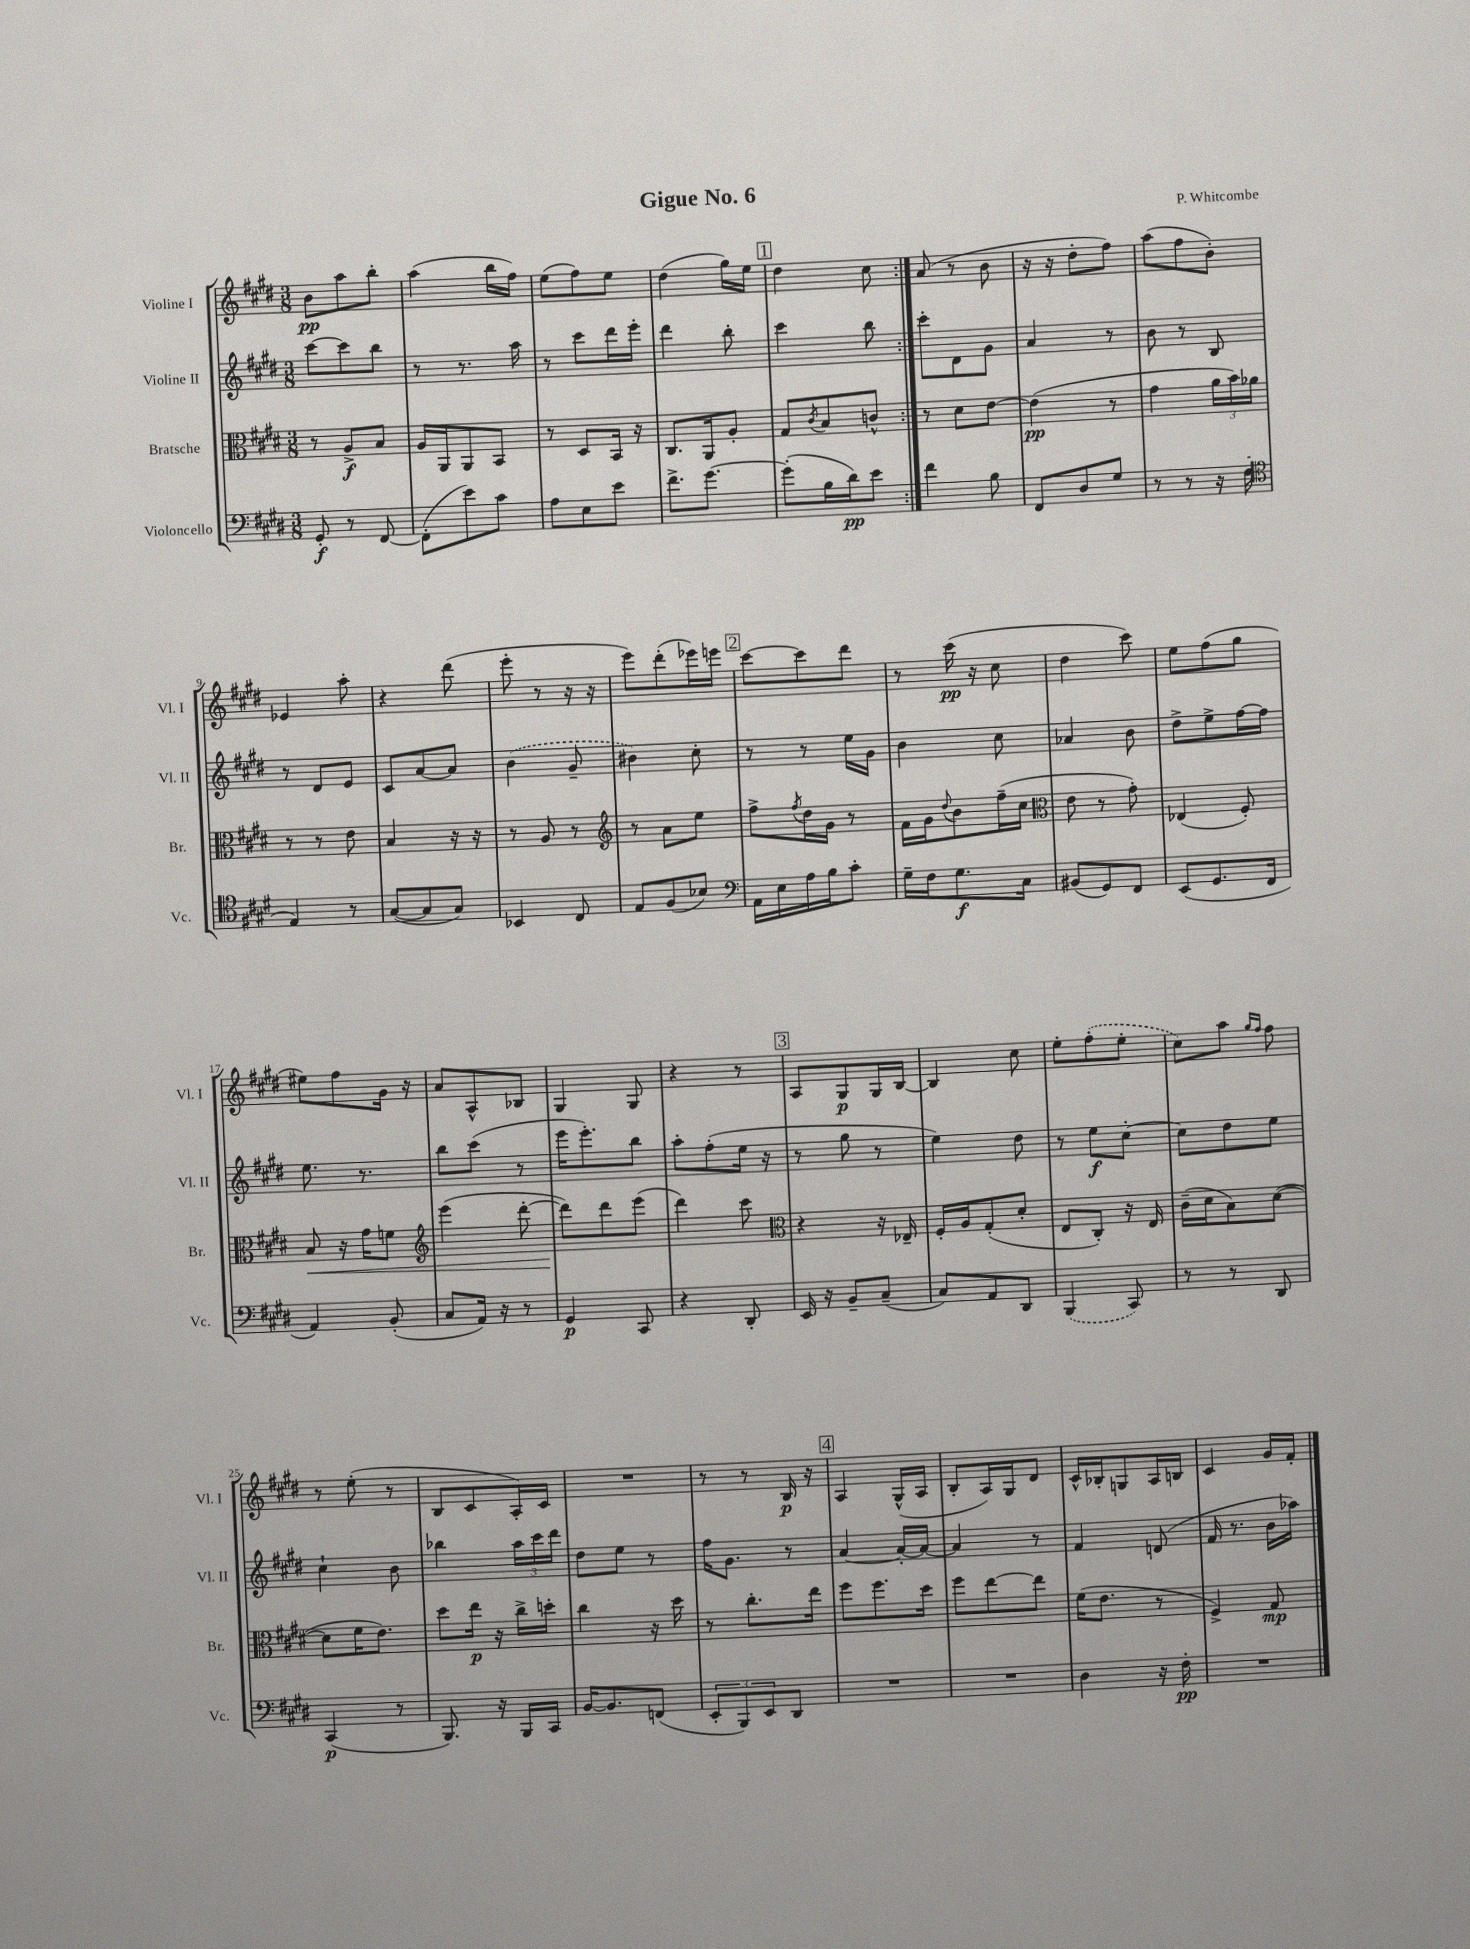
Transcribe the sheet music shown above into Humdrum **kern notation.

**kern	**kern	**kern	**kern
*staff4	*staff3	*staff2	*staff1
*clefF4	*clefC3	*clefG2	*clefG2
*k[f#c#g#d#]	*k[f#c#g#d#]	*k[f#c#g#d#]	*k[f#c#g#d#]
*M3/8	*M3/8	*M3/8	*M3/8
8GG#'	8r	[8ccc#	8b
8r	8A^	8ccc#]	8aa
[8FF#	8B	8bb	8bb'
=	=	=	=
(8FF#']	16A	8r	(4aa
.	16AA	.	.
8e)	8AA	8.r	.
8c#	8BB	.	16bb
.	.	16aa	16ff#)
=	=	=	=
8A	8r	8r	(8ee
8E	8D#	8ccc#	8ff#)
8e	16BB	16ddd#	8ee
.	16r	16eee'	.
=	=	=	=
8.f#^	8.C#	4ddd#	(4dd#
[8.g#	16AA	.	.
.	8A'	8bb'	16gg#)
.	.	.	16ee
=	=	=	=
(8g#']	8G#	4ccc#	4dd#
.	8qc#	.	.
16B	8B	.	.
16d#)	.	.	.
8e	8c^^	8bb	8cc#
=:|!	=:|!	=:|!	=:|!
4f#	8r	8ccc#'	(8a
.	8d#	8d#	8r
8B	[8e	8g#	8b
=	=	=	=
8FF#	(4e]	4a	16r
.	.	.	16r
8D#	.	.	8dd#'
8G#	8r	8r	8ff#)
=	=	=	=
8r	4g#	8b	(8aa
8r	.	8r	8ff#
16r	24a	8B	8b')
.	24b)	.	.
(16F#	.	.	.
.	24a-	.	.
=	=	=	=
*clefC4	*	*	*
4E)	8r	8r	4e-
.	8r	8d#	.
8r	8e	8e	8aa'
=	=	=	=
([8G#	4B	8c#	4r
8G#]	.	[8a	.
8G#)	16r	8a]	(8ddd#
.	16r	.	.
=	=	=	=
4BB-	8r	(4b	8eee'
.	8A	.	8r
8C#	8r	8g#~	16r
.	.	.	16r
=	=	=	=
*	*clefG2	*	*
8E	8r	4b#)	8eee)
(8F#	8a	.	(8ddd#'
8B-)	8ee	8cc#'	16eee-)
.	.	.	16eee
=	=	=	=
*clefF4	*	*	*
16AA	8ff#^	8r	[8ccc#
16E	.	.	.
.	8qff#	.	.
16A	16dd#	8r	8ccc#]
16B	16g#	.	.
8c#'	8r	16ee	8ddd#
.	.	16g#	.
=	=	=	=
16G#~	16f#	4b	8r
16F#	16g#	.	.
.	8qqdd#	.	.
8.G#	8b	.	(16ccc#
.	.	.	16r
.	(16ff#~	8cc#	8cc#
16C#	16cc#	.	.
=	=	=	=
*	*clefC3	*	*
(8BB#	8e	4a-	4dd#
8GG#)	8r	.	.
8FF#	8g#')	8b	8ccc#)
=	=	=	=
(8EE	(4E-	8dd#^	8ee
8.GG#	.	8ee^	(8ff#
.	8F#')	[16ff#	8gg#
16FF#	.	16ff#]	.
=	=	=	=
4AA)	8B	8.ee	8ee#)
.	16r	.	8ff#
.	16g#	8.r	.
(8BB'	8f	.	16g#
.	.	.	16r
=	=	=	=
*	*clefG2	*	*
8C#	(4eee	8bb	8a
16AA)	.	(8ccc#	8A^^
16r	.	.	.
8r	[8ddd#'	8r	8B-
=	=	=	=
4GG#	8ddd#])	16eee	4G#
.	.	8.eee')	.
.	8ddd#	.	.
8CC#	(8eee	8bb	8G#
=	=	=	=
4r	4ddd#)	8aa'	4r
.	.	(8ff#'	.
8DD#'	8ccc#	16ee	8r
.	.	16r	.
=	=	=	=
*	*clefC3	*	*
16EE	4r	8r	8A
16r	.	.	.
8BB~	.	8gg#	8G#
(8C#~	16r	8r	16G#
.	16E-~	.	[16B
=	=	=	=
8C#)	16F#'	4ee)	4B]
.	16A	.	.
8AA	(8G#'	.	.
8DD#	8d#'	8dd#	8cc#
=	=	=	=
(4BBB	8E	8r	8ee'
.	8C#')	8ee	(8ff#'
8CC#)	16r	[8cc#'	8ee'
.	16E	.	.
=	=	=	=
8r	(16c#~	8cc#]	8cc#)
.	16d#	.	.
8r	8B)	8dd#	8aa
.	.	.	16qqgg#
.	.	.	16qqff#
8DD#	([8d#	8ee	8ff#
=	=	=	=
(4CC#	8d#]	4cc#`	8r
.	16f#	.	(8ee'
.	8.e)	.	.
8r	.	8b	8r
=	=	=	=
8.BBB)	8dd#	4bb-	8B
.	16ee	.	8c#
16r	16r	.	.
16BBB	16cc#^	24aa	16A')
.	.	24ccc#	.
16CC#	16dd'	.	16c#
.	.	24ddd#	.
=	=	=	=
[16BB	4cc#	8dd#	4.r
8.BB]	.	.	.
.	.	8ee	.
(8FF	16r	8r	.
.	16dd#	.	.
=	=	=	=
12EE'	8r	16ff#	8r
.	.	8.g#	.
12BBB)	.	.	.
.	8.cc#'	.	8r
12EE	.	.	.
8DD#	.	8r	16B
.	16ee	.	16r
=	=	=	=
4.r	8ff#	[4a	4A
.	8.ff#	.	.
.	.	16a'_	(16G#^^
.	16dd#	16a_	16A
=	=	=	=
4.r	8ff#	4a]	8B'
.	[8ee	.	16A)
.	.	.	16G#
.	8ee]	8r	8d#
=	=	=	=
4D#	(16f#	4f#	16c#^^
.	8.e	.	16B-'
.	.	.	8G
16r	8r	(8d	16A
16F#'	.	.	16B
=	=	=	=
4.r	4F#^)	16f#	4c#
.	.	8.r	.
.	8G#	16b	16g#
.	.	16aa-)	16f#'
==	==	==	==
*-	*-	*-	*-
